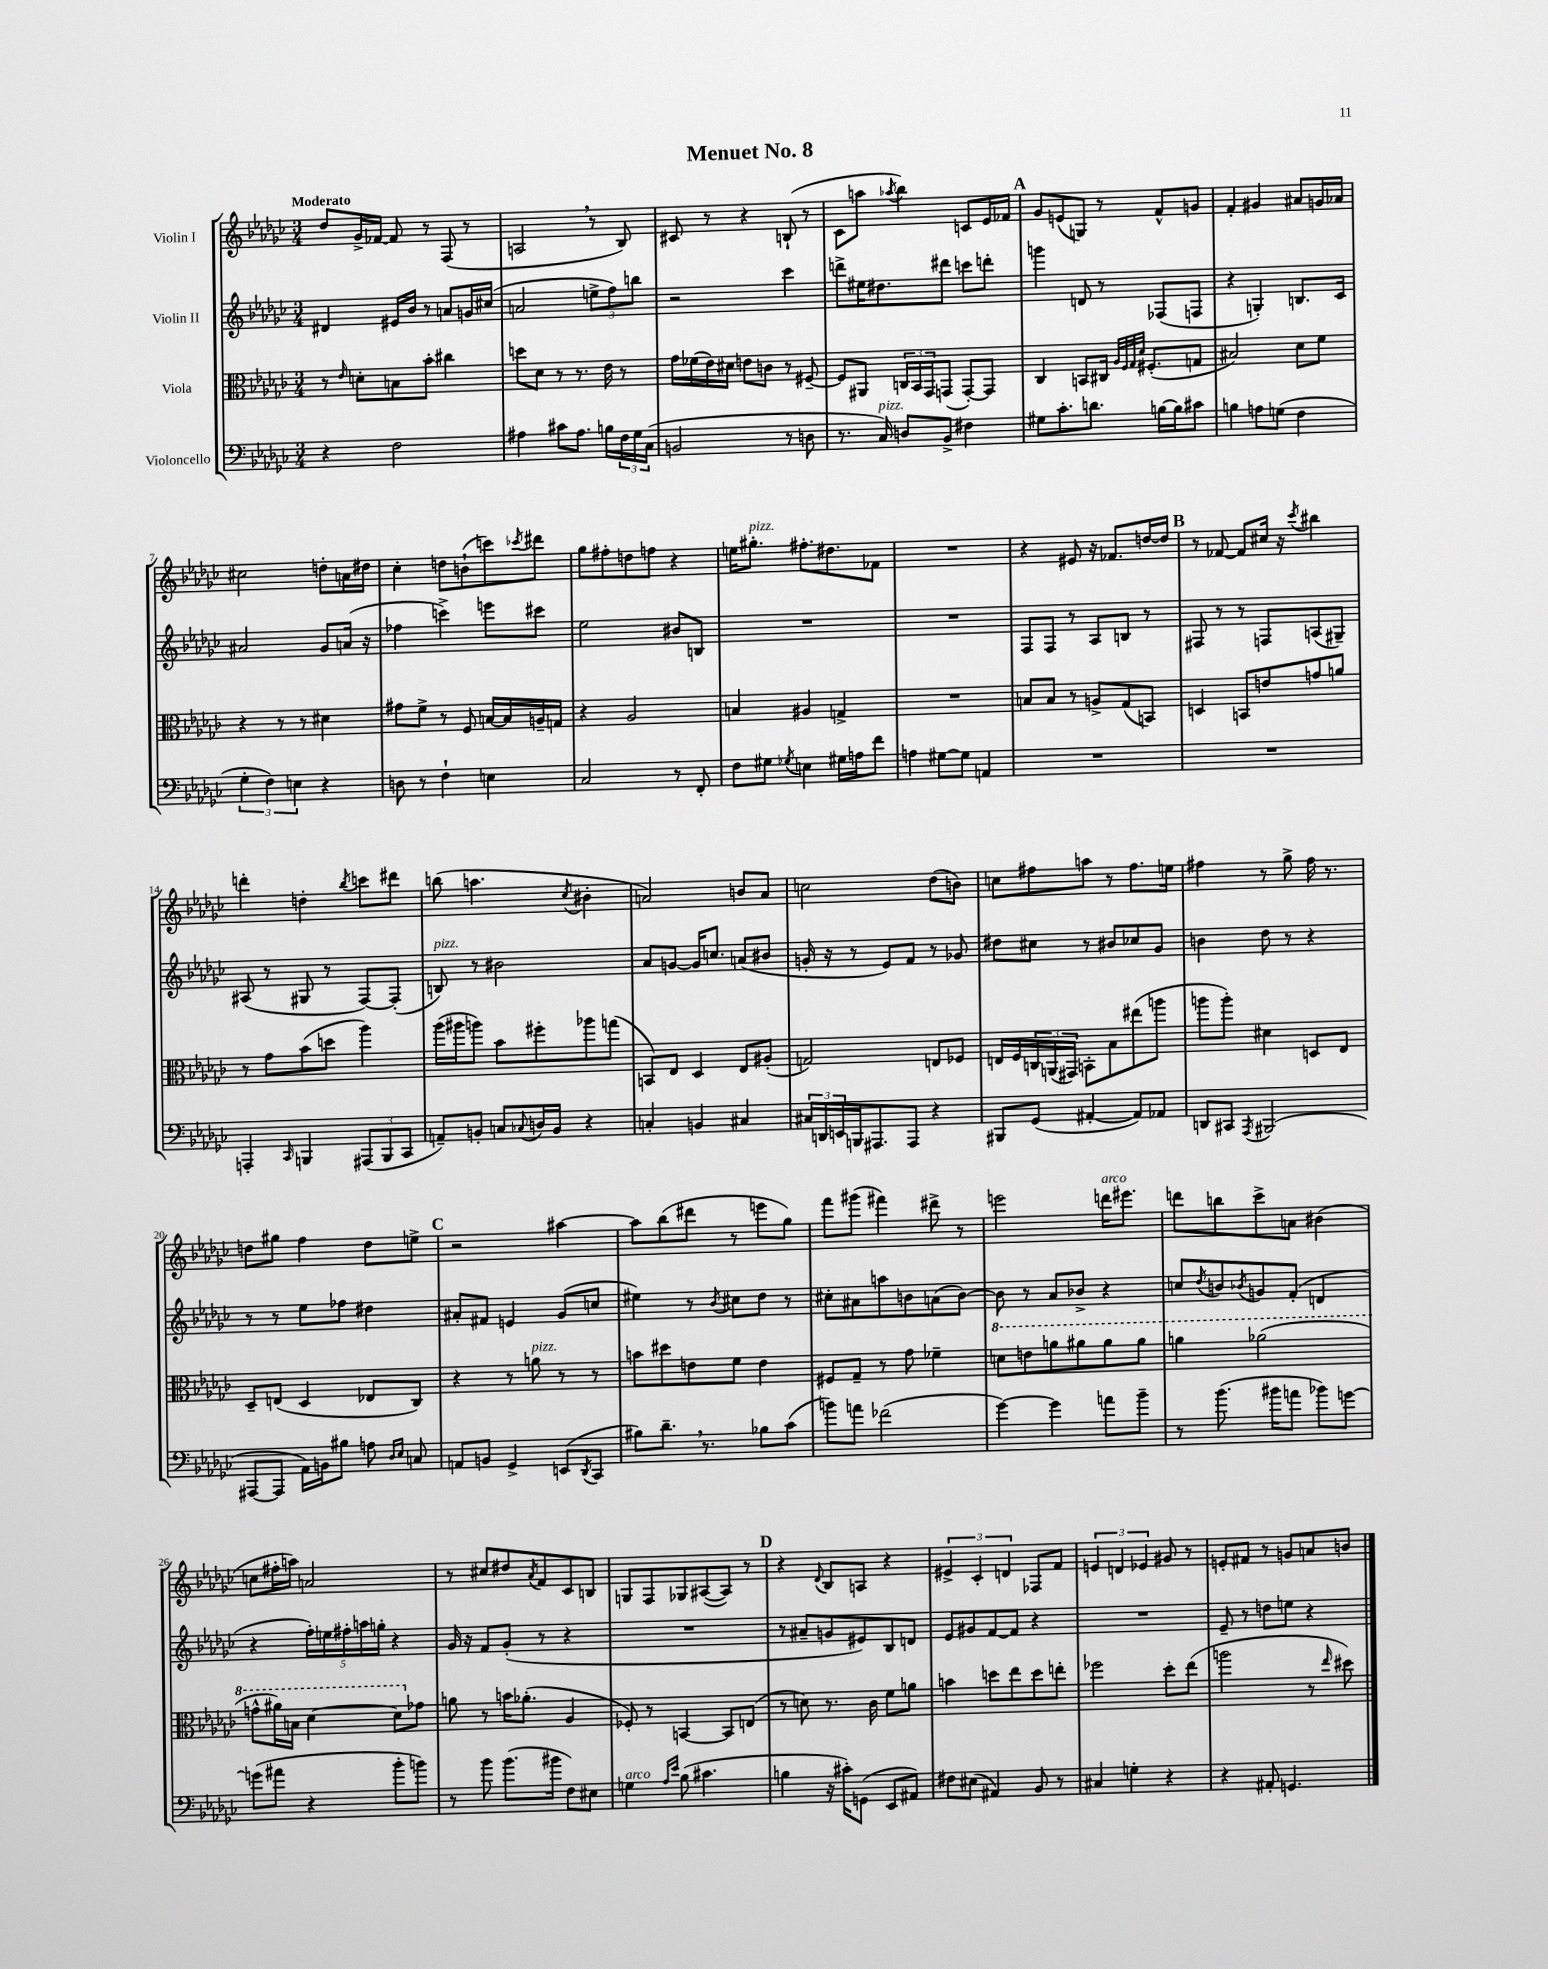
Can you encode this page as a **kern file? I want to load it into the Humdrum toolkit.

**kern	**kern	**kern	**kern
*staff4	*staff3	*staff2	*staff1
*clefF4	*clefC3	*clefG2	*clefG2
*k[b-e-a-d-g-c-]	*k[b-e-a-d-g-c-]	*k[b-e-a-d-g-c-]	*k[b-e-a-d-g-c-]
*M3/4	*M3/4	*M3/4	*M3/4
4r	8r	4d#/	8dd-/L
.	16qqe-/	.	.
.	8d'\L	.	16g-^/L
.	.	.	[16f-/JJ
2F\	8B\	16e#/LL	8f-/]
.	.	16b-/JJ	.
.	8b-'\J	8r	8r
.	4cc#\	8a/L	(8F/
.	.	16g/L	8r
.	.	(16cc#/JJ	.
=	=	=	=
4A#\	8dd\L	2a/	2A/
.	8d-\J	.	.
8c#\L	8r	.	.
8.A#\J	8.r	.	.
.	.	12ee^\L	8r
16B\LL	16e-\	.	.
.	.	12ff\)	.
24F\	8r	.	8B-/)
24G-\	.	12bb\J	.
(24C-\JJ	.	.	.
=	=	=	=
2BB/	16g-\LL	2r	8c#/
.	(16f-\	.	.
.	16e-\)	.	8r
.	16d#\JJ	.	.
.	8e\L	.	4r
.	8c\J	.	.
8r	8r	4ccc-\	(8B`/
8D\	[8F#~/	.	8r
=	=	=	=
8.r	8F#/]L	8ddd^\L	8c-\L
.	8AA#/J	16ee#\K	8aa\J
16C-/)	.	8.dd#\	.
.	.	.	8qaa-/
8D/L	24C/LL	.	4bb-\)
.	24BB-/	.	.
.	24GG-/J	.	.
8BB-^/J	(8GG/J	8ddd#\J	.
4F#\	[8GG'/L)	8ccc\L	8c/L
.	8GG/]J	8ddd'\J	16e-/L
.	.	.	16f-/JJ
=	=	=	=
8G#\L	4C-/	4ggg\	8g-/L
8.c-'\	.	.	(8e/
.	8BB/L	8d/	8G/J)
8.d\J	.	.	.
.	16C#/Jk	8r	8r
.	32qqA-/LLL	.	.
.	32qqF/	.	.
.	32qqG-/	.	.
.	32qqd-/JJJ	.	.
.	(8.F#'/L	.	.
[16B\LL	.	(8F-/L	8f^^/L
16B\]J	.	.	.
8c#\J	8G/J	8F/J	8g/J
=	=	=	=
4B\	2B#/)	4r	4f'/
8A\L	.	4G'/)	4g#/
(8G\J	.	.	.
4F\	8d-\L	8.B/L	8a#/L
.	8f\J	.	16g/L
.	.	16c-/Jk	16a-/JJ
=	=	=	=
6G-'\	4r	2a#/	2cc#\
6F\)	.	.	.
.	8r	.	.
6E\	.	.	.
.	8r	.	.
4r	4d#\	8g-/L	8dd'\L
.	.	(16a/Jk	16a\L
.	.	16r	16dd#\JJ
=	=	=	=
8D\	8g#\L	4ff-\	4cc-'\
8r	8f^\J	.	.
4F`\	8r	4ccc^\)	8dd\L
.	8F/	.	(8b`\
4E\	[16B/LL	8eee\L	8ccc\)
.	16B/]	.	.
.	.	.	8qccc-/
.	16A~/	8ccc#\J	8ddd#\J
.	16G/JJ	.	.
=	=	=	=
2C-/	4r	2ee-\	8gg-\L
.	.	.	8ff#'\
.	2A-/	.	8dd\
.	.	.	8ff\J
8r	.	8b#/L	4r
8FF'/	.	8B/J	.
=	=	=	=
8F\L	4B/	2.r	16ee\LK
.	.	.	8.gg#'\J
8G#\J	.	.	.
8qG-/	.	.	.
4E\	4A#/	.	8.ff#'\L
.	.	.	8.dd#\
16G#\LL	4G^/	.	.
16A\J	.	.	.
8f\J	.	.	8f-\J
=	=	=	=
4A\	2.r	2.r	2.r
[8G#\L	.	.	.
8G#\]J	.	.	.
4AA/	.	.	.
=	=	=	=
2.r	8B/L	8F/L	4r
.	8B/J	8F/J	.
.	8r	8r	8e#/
.	8A^/L	8A-/L	16r
.	.	.	8.f-/L
.	(8G-/	8B/J	.
.	8BB/J)	8r	[16dd/L
.	.	.	16dd/]JJ
=	=	=	=
2.r	4D/	8F#/	8r
.	.	8r	[8f-/
.	8BB/L	8r	8f-/]L
.	8e/	8F/L	16cc#/Jk
.	.	.	16r
.	.	.	8qccc-/
.	8g/	(8A/	4bb#\
.	8a/J	8G#~/J)	.
=	=	=	=
4AAA'/	8r	(8A#/	4ddd'\
.	8g-\L	8r	.
16qqCC-/	.	.	.
4BBB/	(8b-\	8G#/	4dd'\
.	8dd\J	8r	.
.	.	.	8qbb-/
(12AAA#/L	4aa-\)	[8F/L)	8ccc\L
12BBB/	.	.	.
.	.	(8F'/]J	8ddd#\J
12CC-/J	.	.	.
=	=	=	=
8AA~/L)	(16aa-\LL	8B/)	(8bb\
.	16aa#\J	.	.
8BB'/J	8aa\J)	8r	4.aa\
8C/L	8b-\L	2b#\	.
8qqC-/	.	.	.
16D/L	8ff#'\	.	.
16BB/JJ	.	.	.
.	.	.	8qcc-/
4r	8aa-\	.	4b#'\
.	(8gg\J	.	.
=	=	=	=
4C'/	8BB/L)	8a-/L	2a/)
.	8E-/J	[8g/J	.
4BB/	4D-/	16g/]LK	.
.	.	8.cc/J	.
4C#/	8E-/L	(8a/L	8b/L
.	(8A#'/J	8b#/J	8a/J
=	=	=	=
24C#/LL	2G/)	16g'/	2cc\
24DD/	.	.	.
.	.	16r	.
24EE/	.	.	.
16BBB/J	.	8r	.
8.AAA#/	.	.	.
.	.	8e-/L)	.
8AAA#/J	.	8f/J	.
4r	8E/L	8r	(8dd-\L
.	8F-/J	8g-/	8b\J)
=	=	=	=
8BBB#/L	16E/LL	8dd#\L	8cc\L
.	16F/	.	.
(8GG-/J	24C/	8cc#\J	8ff#\
.	(24AA/	.	.
.	24GG#/JJ)	.	.
[4AA#'/	8BB'\L	8r	8aa\J
.	8B-\	8b#/L	8r
8AA#/]L)	(8ee#\	8cc-/	8.ff#\L
8AA-/J	8aa\J	8g-/J	.
.	.	.	16ee\Jk
=	=	=	=
8DD/L	8aa\L	4b\	4ff#\
8CC#/J	8aa'\J)	.	.
8qAAA-/	.	.	.
(2BBB#/	4d#\	8dd-\	8r
.	.	8r	8gg-^\
.	8D/L	4r	16ff#\
.	.	.	8.r
.	8E-/J	.	.
=	=	=	=
[8AAA#/L	8D-~/L	8r	8dd\L
8AAA#/]J	(8E/J	8r	8gg#\J
16AA-\LL)	4D-/	8ee-\L	4ff\
16BB\J	.	.	.
8B#\J	.	8ff-\J	.
8A\	8E-/L	4dd#\	8dd\L
16qqD-/LL	.	.	.
16qqE-/JJ	.	.	.
8C/	8C-/J)	.	8ee^\J
=	=	=	=
8AA/L	4r	8a#'/L	2r
8BB/J	.	8f#/J	.
4GG-^/	8r	4e/	.
.	8a\	.	.
(8EE/L	8r	(8g-/L	[4aa#\
8qDD-/	.	.	.
8CC-/J	8r	8cc/J	.
=	=	=	=
8B#\L)	8b\L	4ee#\)	8aa#\]L
8.d-~\J	8dd#\	.	(8bb-\
.	8e\	8r	8ddd#\J
8.r	.	.	.
.	.	8qb-/	.
.	8f\J	8cc#\L	8r
8B-\L	4e\	8dd-\J	8eee\L
(8c-\J	.	8r	8gg-\J)
=	=	=	=
8b\L)	8F#/L	8cc#'\L	8fff\L
8a\J	8G-~/J	8a#\	(8ggg#\J
(2f-\	8r	8aa\	4fff#\)
.	8g-\	8b\	.
.	4f-~\	(8a\	8ddd#^\
.	.	[8b\J)	8r
=	=	=	=
[4g-\)	8dd\L	8b\]	2eee\
.	8ee\	8r	.
4g-\]	8aa\	8a-/L	.
.	8aa#\	8b-^/J	.
8a\L	8aa#\	4r	16ddd\LK
.	.	.	8.eee#\J
8b-~\J	8aa#\J	.	.
=	=	=	=
8r	4aa\	8cc/L	8ddd\L
.	.	8qdd-/	.
(8.b-\	.	8b/	8bb\
.	.	8qb-/	.
.	(2aa-\	8g/	8ccc-^\
16b#\LK	.	.	.
8a\J	.	(8f'/J	8a\J
8b-\L)	.	4d/	(4b#\
[8g\J	.	.	.
=	=	=	=
(8g\]L	8gg^^\L	4r	8cc\L
8a#\J	16aa#\L)	.	16ff#'\L
.	16b\JJ	.	16aa\JJ)
4r	[4dd-\	20ff'\LL)	2a/
.	.	20ee\	.
.	.	20ff#'\	.
.	.	20aa\	.
.	.	20gg'\JJ	.
8b-'\L	8dd-\]L	4r	.
8b\J)	8g-\J	.	.
=	=	=	=
8r	8a\	16g-/	8r
.	.	16r	.
8b-\	8r	8f/L	8cc#/L
(8.b-\L	16b\LK	(8g-'/J	8dd#/
.	(8.a-'\J	.	.
.	.	.	8qa-/
.	.	8r	8f/
16b#\Jk	.	.	.
8F\L)	4A-/	4r	8c-/
8E#\J	.	.	8B/J
=	=	=	=
4G\	8F-'/)	2.r	8G/L
.	8r	.	8F/
16qqA-/LL	.	.	.
16qqe-/JJ	.	.	.
(8B-\	[4BB/	.	8G-/
4.c#\	.	.	([8A#/
.	8BB/]L	.	8A#/]J)
.	(8E/J	.	8r
=	=	=	=
4B\	8r	8r	4r
.	8d\)	8a#~/L	.
.	.	.	8qqd-/
16r	8.r	8g/	8B-/L
16c#'\LK)	.	.	.
(8GG\J	.	8e#/)	8A/J
.	16c-\	.	.
8EE-/L	8f\L	8B-/	4r
8AA#/J)	8a\J	8d/J	.
=	=	=	=
8F#\L	4b\	8e-/L	6e#^/
(8E#\J	.	8g#/	.
.	.	.	6c-'/
4AA#/)	8dd\L	[8f/	.
.	.	.	6d/
.	8ee-\	8f/]J	.
8BB-/	8dd\	4r	8F-/L
8r	8ee'\J	.	8f/J
=	=	=	=
4C#/	2ff-\	2.r	6e/
.	.	.	6d/
4G'\	.	.	.
.	.	.	6e-/
4r	8dd-'\L	.	8g#/
.	(8ee-\J	.	8r
=	=	=	=
4r	2aa\	8e-~/	8e'/L
.	.	8r	8f#/J
8AA#'/	.	8dd\L	8r
4.GG/	.	8ee\J	8g/L
.	8r	4r	8a/
.	16qqee-/	.	.
.	8dd#\)	.	8b/J
==	==	==	==
*-	*-	*-	*-
